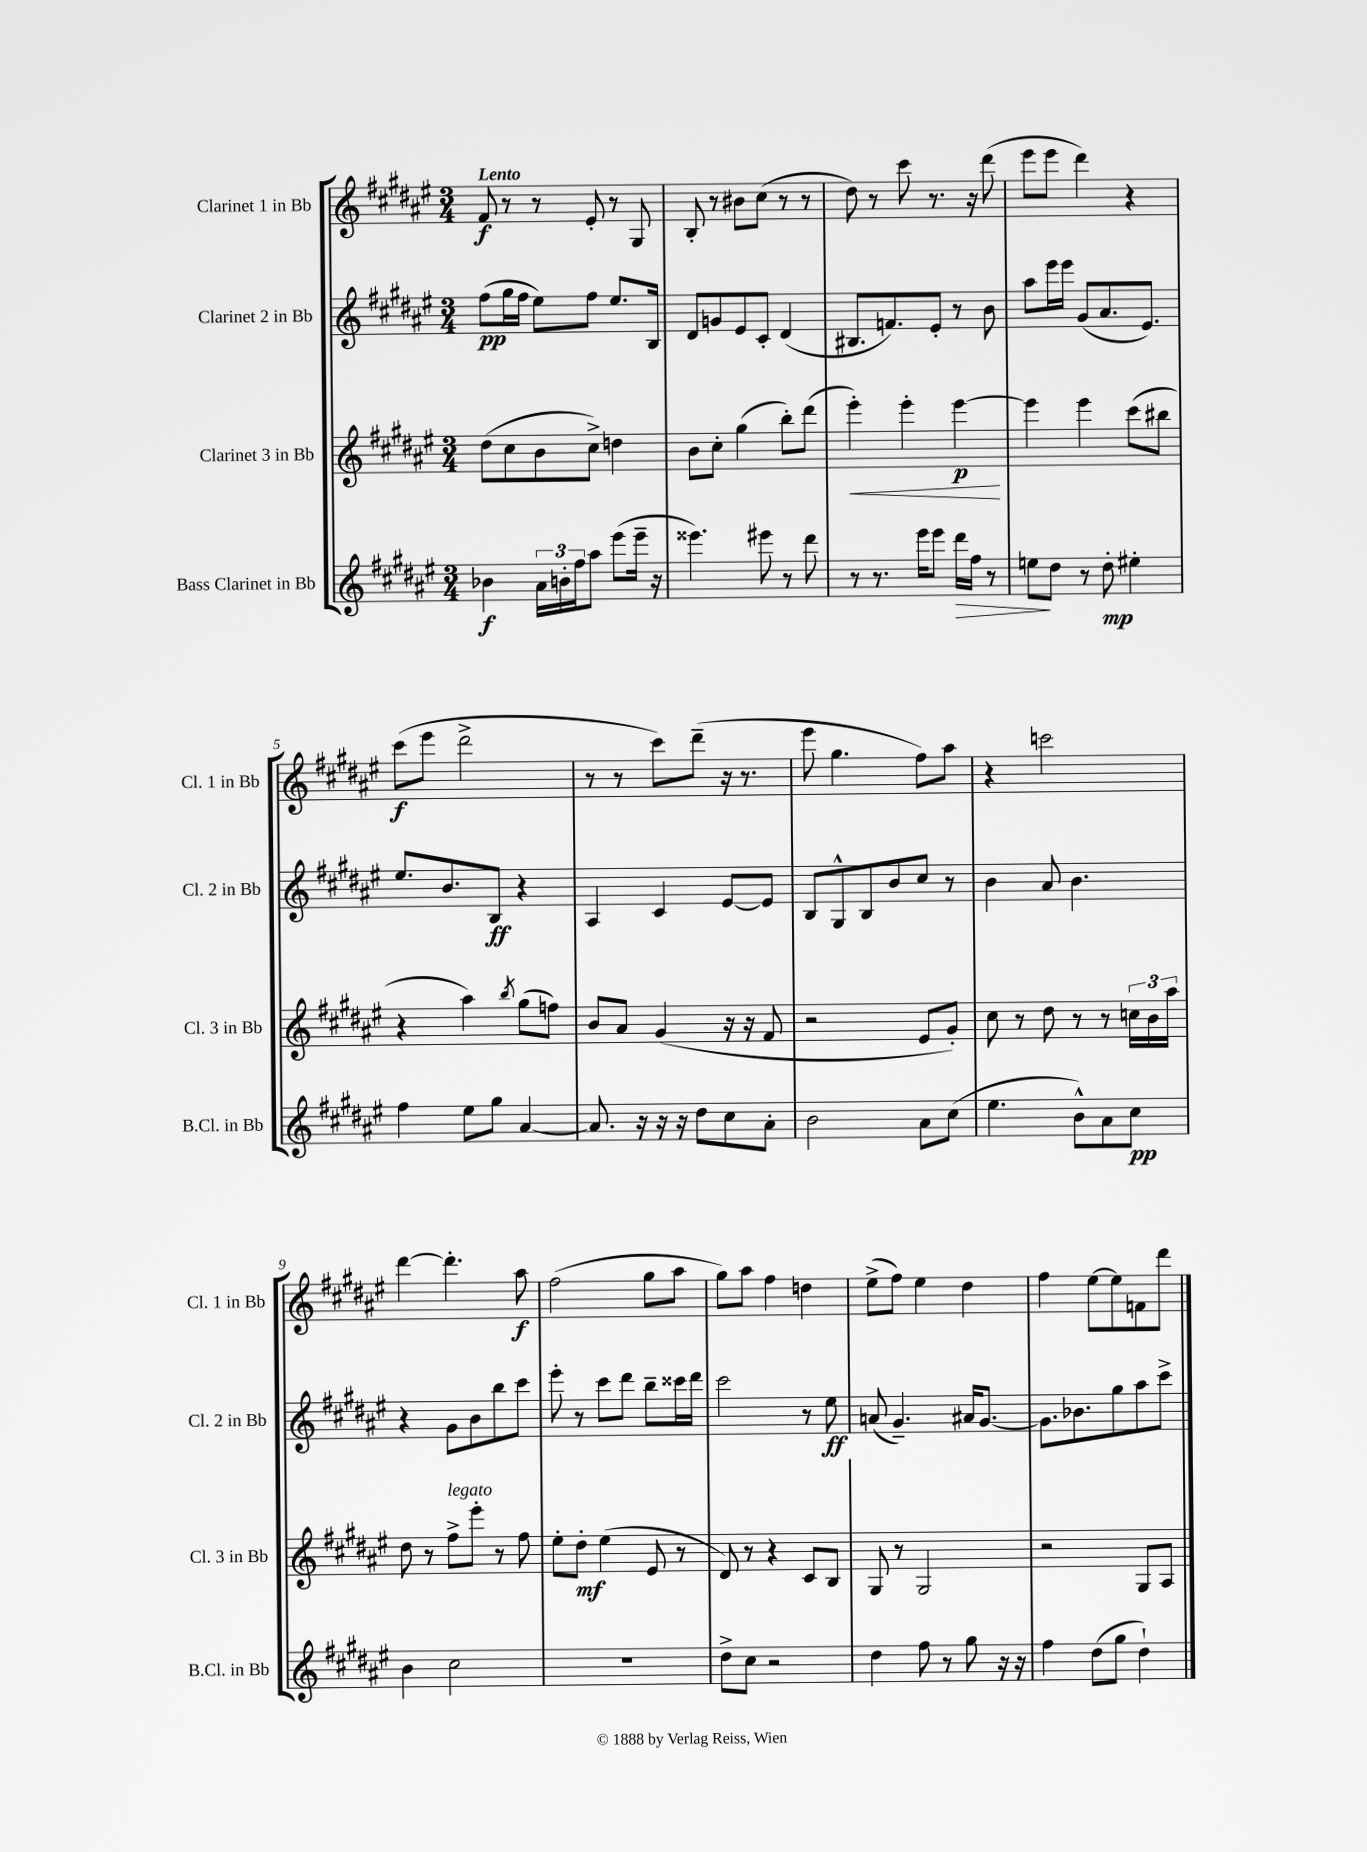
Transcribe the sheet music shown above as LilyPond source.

<<
\new StaffGroup <<
\new Staff = "s0" \with { instrumentName = "Clarinet 1 in Bb" shortInstrumentName = "Cl. 1 in Bb" } {
    \clef treble \key fis \major \numericTimeSignature \time 3/4 \tempo "Lento"
    fis'8\f r8 r8 eis'8-. r8 gis8 |
    b8-. r8 bis'8 cis''8( r8 r8 |
    dis''8) r8 cis'''8 r8. r16 dis'''8( |
    eis'''8 eis'''8 dis'''4) r4 |
    cis'''8\f( eis'''8 dis'''2-> |
    r8 r8 cis'''8) dis'''8--( r16 r8. |
    eis'''8 gis''4. fis''8) ais''8 |
    r4 c'''2 |
    dis'''4~ dis'''4.-. ais''8\f |
    fis''2( gis''8 ais''8 |
    gis''8) ais''8 fis''4 d''4 |
    eis''8->( fis''8) eis''4 dis''4 |
    fis''4 eis''8~ eis''8 f'8 dis'''8 \bar "|." |
}
\new Staff = "s1" \with { instrumentName = "Clarinet 2 in Bb" shortInstrumentName = "Cl. 2 in Bb" } {
    \clef treble \key fis \major \numericTimeSignature \time 3/4
    fis''8\pp( gis''16 fis''16 eis''8) fis''8 eis''8. b16 |
    dis'8 g'8 eis'8 cis'8-. dis'4( |
    bis8. f'8.) eis'8-. r8 b'8 |
    ais''8 eis'''16 eis'''16 gis'8( ais'8. eis'8.) |
    eis''8. b'8. b8\ff r4 |
    ais4 cis'4 eis'8~ eis'8 |
    b8 gis8-^ b8 b'8 cis''8 r8 |
    b'4 ais'8 b'4. |
    r4 gis'8 b'8 b''8 cis'''8 |
    eis'''8-. r8 cis'''8 dis'''8 b''8-- cisis'''16 dis'''16 |
    cis'''2 r8 eis''8\ff |
    a'8( gis'4.--) ais'16 gis'8.~ |
    gis'8. bes'8. gis''8 ais''8 cis'''8-> \bar "|." |
}
\new Staff = "s2" \with { instrumentName = "Clarinet 3 in Bb" shortInstrumentName = "Cl. 3 in Bb" } {
    \clef treble \key fis \major \numericTimeSignature \time 3/4
    dis''8( cis''8 b'8 cis''8->) d''4 |
    b'8 cis''8-. gis''4( b''8-.) dis'''8( |
    eis'''4-.\<) eis'''4-. eis'''4~\p\! |
    eis'''4 eis'''4 cis'''8( bis''8 |
    r4 ais''4) \acciaccatura { b''8 } gis''8( f''8) |
    b'8 ais'8 gis'4( r16 r16 fis'8 |
    r2 eis'8 gis'8-.) |
    cis''8 r8 dis''8 r8 r8 \tuplet 3/2 { c''16 b'16 ais''16 } |
    dis''8 r8 fis''8->^\markup { \italic "legato" } eis'''8-. r8 fis''8 |
    eis''8-. dis''8-.\mf eis''4( eis'8 r8 |
    dis'8) r8 r4 cis'8 b8 |
    gis8 r8 gis2 |
    r2 gis8 ais8 \bar "|." |
}
\new Staff = "s3" \with { instrumentName = "Bass Clarinet in Bb" shortInstrumentName = "B.Cl. in Bb" } {
    \clef treble \key fis \major \numericTimeSignature \time 3/4
    bes'4\f \tuplet 3/2 { ais'16 b'16-. fis''16 } ais''8 eis'''8( eis'''16-- r16 |
    eisis'''4.) eis'''8 r8 dis'''8 |
    r8 r8. eis'''16 eis'''8 dis'''16\> fis''16 r8 |
    e''8\! dis''8 r8 dis''8-.\mp eis''4-. |
    fis''4 eis''8 gis''8 ais'4~ |
    ais'8. r16 r16 r16 dis''8 cis''8 ais'8-. |
    b'2 ais'8 cis''8( |
    eis''4. b'8-^) ais'8 cis''8\pp |
    b'4 cis''2 |
    R2. |
    dis''8-> cis''8 r2 |
    dis''4 fis''8 r8 gis''8 r16 r16 |
    fis''4 dis''8( gis''8 dis''4-!) \bar "|." |
}
>>
>>
